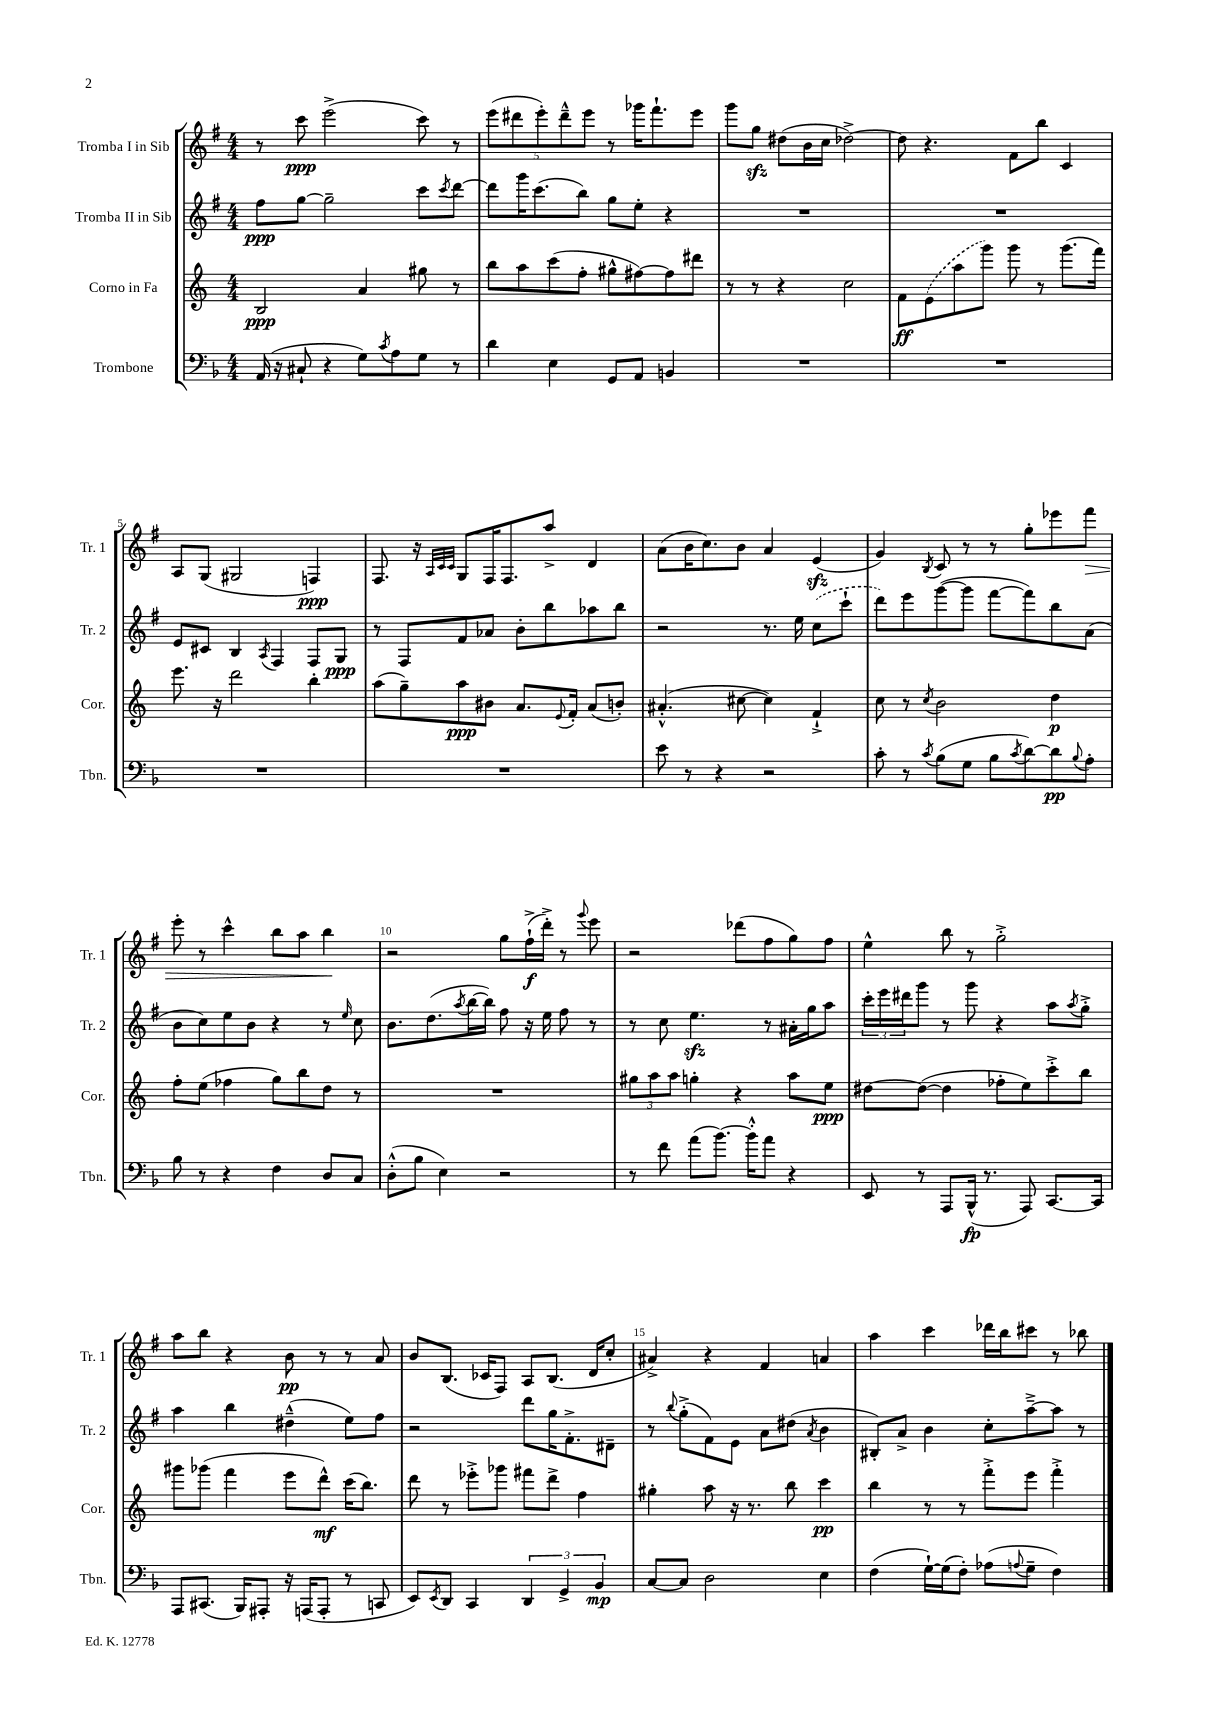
<<
\new StaffGroup <<
\new Staff = "s0" \with { instrumentName = "Tromba I in Sib" shortInstrumentName = "Tr. 1" } {
    \clef treble \key g \major \numericTimeSignature \time 4/4
    r8 c'''8\ppp e'''2->( c'''8) r8 |
    \tuplet 5/4 { e'''8( dis'''8 e'''8-.) dis'''8---^ e'''8 } r8 ges'''16 fis'''8.-! e'''8 |
    g'''8 g''8\sfz dis''8( b'16 c''16 des''2~->) |
    des''8 r4. fis'8 b''8 c'4 |
    a8 g8( gis2 f4\ppp) |
    fis8. r16 \grace { a32 c'32 c'32 } g8 fis16 fis8. a''8-> d'4 |
    a'8( b'16 c''8.) b'8 a'4 e'4\sfz( |
    g'4) \acciaccatura { b8 } c'8 r8 r8 g''8-. ees'''8 fis'''8\> |
    e'''8-. r8 c'''4-^ b''8 a''8 b''4\! |
    r2 g''8 fis''16-!->\f( d'''16-.->) r8 \appoggiatura { g'''8 } e'''8 |
    r2 des'''8( fis''8 g''8) fis''8 |
    e''4-^ b''8 r8 g''2-.-> |
    a''8 b''8 r4 b'8\pp r8 r8 a'8 |
    b'8 b8.( ces'16 fis8) a8 b8.( d'16 c''8-. |
    ais'4->) r4 fis'4 a'4 |
    a''4 c'''4 des'''16 b''16 cis'''8 r8 bes''8 \bar "|." |
}
\new Staff = "s1" \with { instrumentName = "Tromba II in Sib" shortInstrumentName = "Tr. 2" } {
    \clef treble \key g \major \numericTimeSignature \time 4/4
    fis''8\ppp g''8~ g''2-- c'''8 \acciaccatura { c'''8 } d'''8~ |
    d'''8 g'''16 c'''8.( b''8) g''8 e''8-. r4 |
    R1 |
    R1 |
    e'8 cis'8 b4 \acciaccatura { a8 } fis4 fis8 g8\ppp |
    r8 fis8 fis'8 aes'8 b'8-. b''8 aes''8 b''8 |
    r2 r8. e''16 \once \slurDashed c''8( c'''8-! |
    d'''8) e'''8 g'''8~( g'''8 fis'''8~ fis'''8) b''8 a'8( |
    b'8 c''8) e''8 b'8 r4 r8 \grace { e''16 } c''8 |
    b'8. d''8.( \acciaccatura { a''8 } b''16~ b''16) fis''8 r16 e''16 fis''8 r8 |
    r8 c''8 e''4.\sfz r8 ais'16-. g''16 a''8 |
    \tuplet 3/2 { c'''16-. e'''16 dis'''16 } g'''8 r8 g'''8 r4 a''8 \acciaccatura { a''8 } g''8-.-> |
    a''4 b''4 dis''4---^( e''8) fis''8 |
    r2 d'''8 g''16 fis'8.-.-> dis'8-- |
    r8 \appoggiatura { b''8 } g''8-.->( fis'8) e'8 a'8 dis''8( \acciaccatura { a'8 } b'4 |
    bis8-.) a'8-> b'4 c''8-. a''8~---> a''8 r8 \bar "|." |
}
\new Staff = "s2" \with { instrumentName = "Corno in Fa" shortInstrumentName = "Cor." } {
    \clef treble \key c \major \numericTimeSignature \time 4/4
    b2\ppp a'4 gis''8 r8 |
    b''8 a''8 c'''8( f''8-. gis''8-^ fis''8~) fis''8 dis'''8 |
    r8 r8 r4 c''2 |
    f'8\ff \once \slurDashed e'8( a''8 g'''8) g'''8 r8 g'''8.( f'''16) |
    e'''8. r16 d'''2 b''4-. |
    a''8( g''8--) a''8\ppp bis'8 a'8. \appoggiatura { e'8 } f'16-. a'8( b'8-.) |
    ais'4.-.-^( cis''8~ cis''4) f'4-!-> |
    c''8 r8 \acciaccatura { c''8 } b'2 d''4\p |
    f''8-. e''8( fes''4 g''8) b''8 d''8 r8 |
    R1 |
    \tuplet 3/2 { gis''8 a''8 a''8 } g''4-. r4 a''8 e''8\ppp |
    dis''8~ dis''8~( dis''4 fes''8-. e''8) c'''8-.-> b''8 |
    gis'''8 ges'''8( f'''4 e'''8 d'''8-^\mf) c'''16( b''8.) |
    d'''8 r8 ees'''8-.-> ges'''8 fis'''8 d'''8-> f''4 |
    gis''4-. a''8 r16 r8. b''8 c'''4\pp |
    b''4 r8 r8 f'''8-.-> e'''8 f'''4-.-> \bar "|." |
}
\new Staff = "s3" \with { instrumentName = "Trombone" shortInstrumentName = "Tbn." } {
    \clef bass \key f \major \numericTimeSignature \time 4/4
    a,16( r16 cis8-! r4 g8) \acciaccatura { c'8 } a8 g8 r8 |
    d'4 e4 g,8 a,8 b,4 |
    R1 |
    R1 |
    R1 |
    R1 |
    e'8 r8 r4 r2 |
    c'8-. r8 \acciaccatura { c'8 } bes8( g8 bes8 \acciaccatura { c'8 } d'8~) d'8\pp \appoggiatura { bes8 } a8-. |
    bes8 r8 r4 f4 d8 c8 |
    d8-.-^( bes8 e4) r2 |
    r8 f'8 a'8( bes'8.~) bes'16-.-^ a'8 r4 |
    e,8 r8 a,,8 bes,,16-^\fp( r8. a,,8) c,8.~ c,16 |
    a,,8 cis,8.( bes,,16) ais,,8-. r16 a,,16( a,,8-. r8 c,8 |
    e,8) \acciaccatura { e,8 } d,8 c,4 \tuplet 3/2 { d,4 g,4-> bes,4\mp } |
    c8~ c8 d2 e4 |
    f4( g16~-!) g16( f8-.) aes8( \appoggiatura { a8 } g8-- f4) \bar "|." |
}
>>
>>
\layout { \context { \Score \override BarNumber.break-visibility = ##(#f #t #t) barNumberVisibility = #(every-nth-bar-number-visible 5) } }
